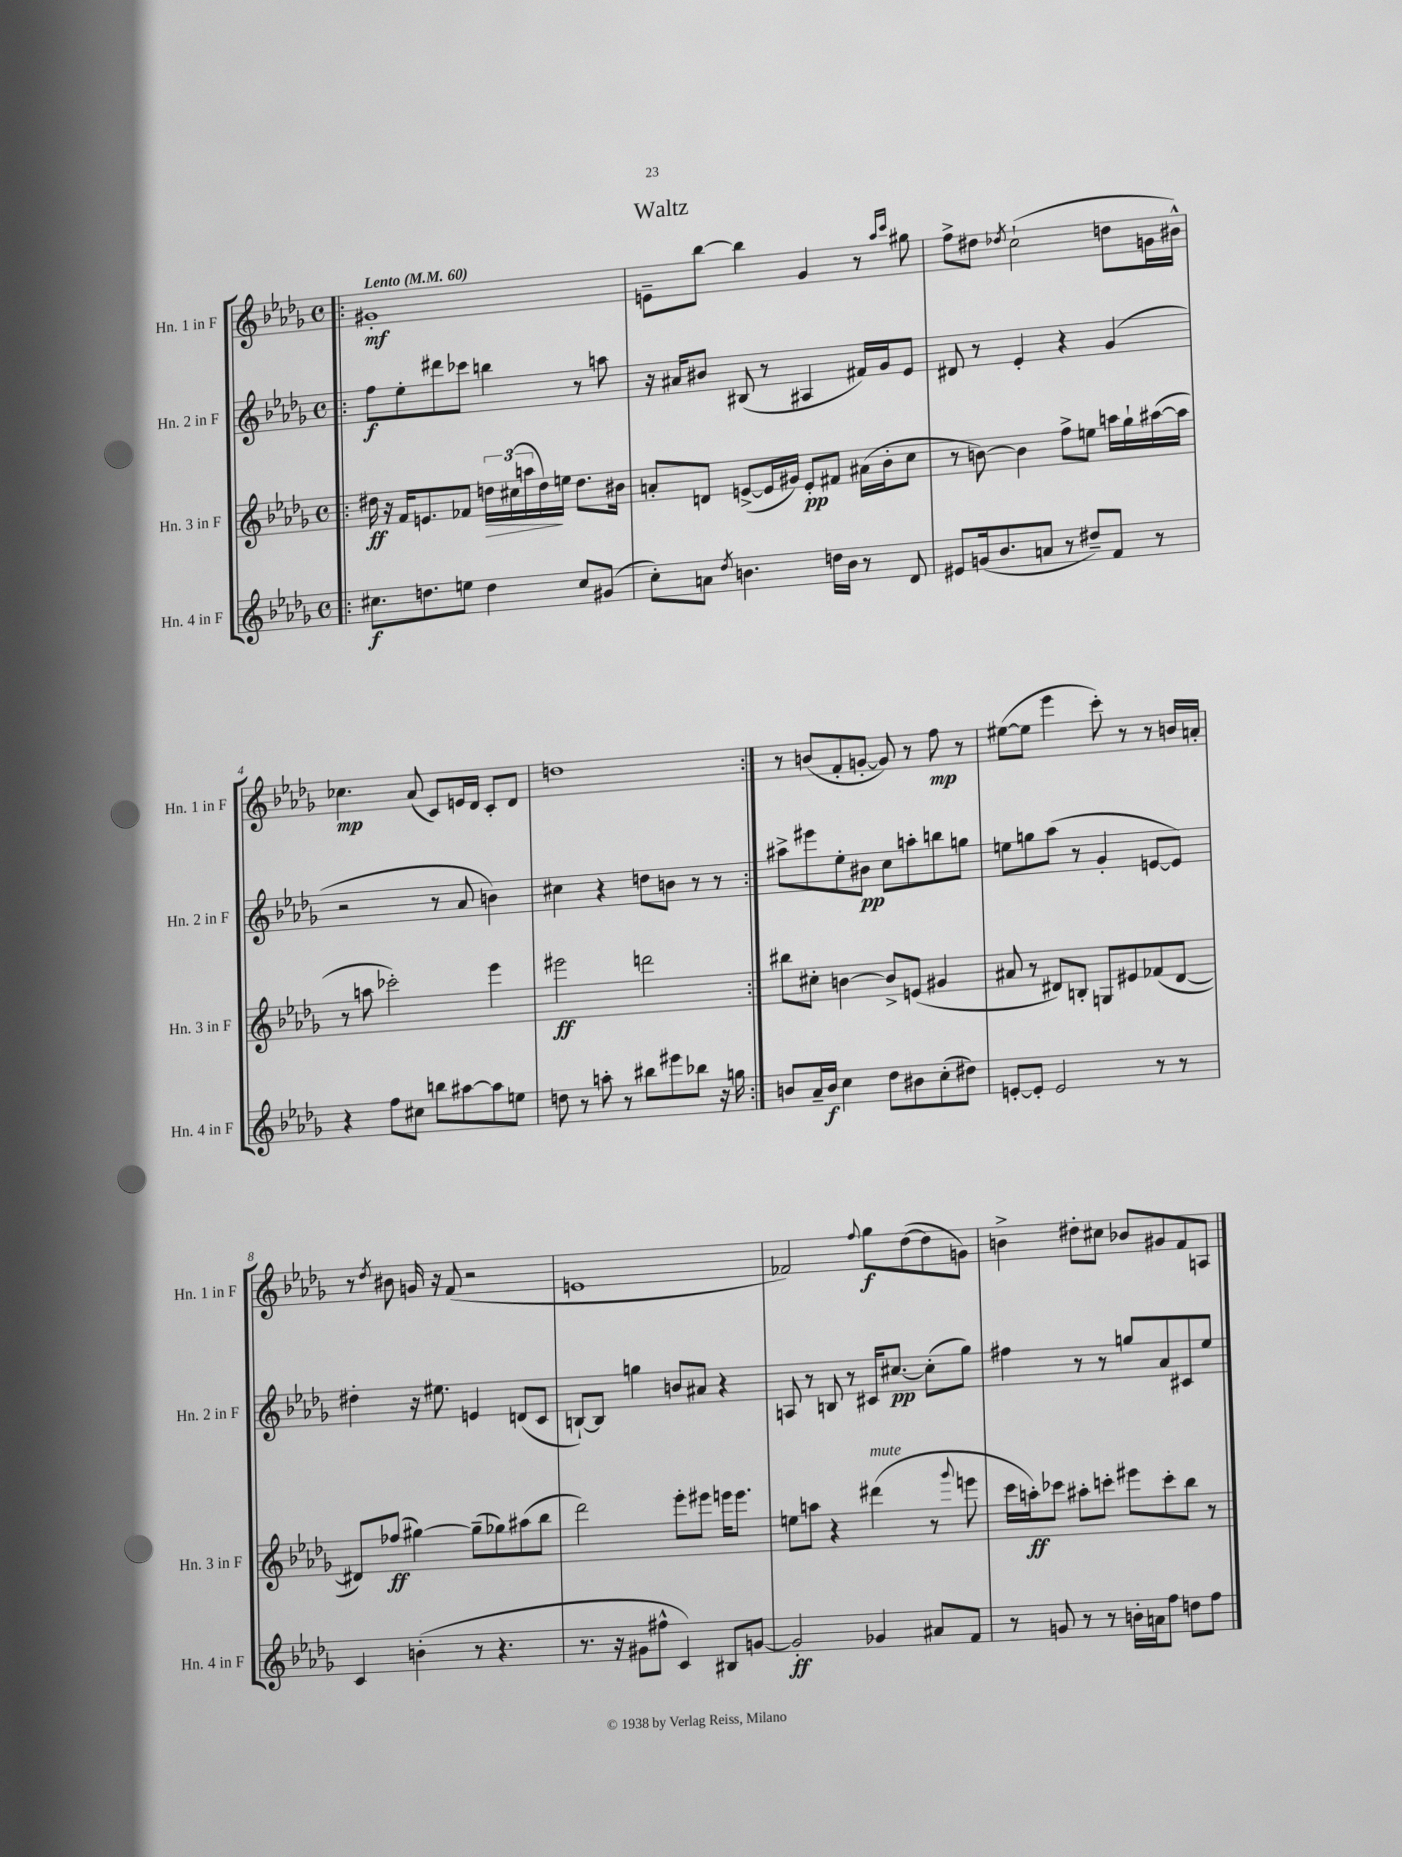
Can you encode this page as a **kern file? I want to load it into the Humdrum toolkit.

**kern	**dynam	**kern	**dynam	**kern	**dynam	**kern	**dynam
*part4	*part4	*part3	*part3	*part2	*part2	*part1	*part1
*staff4	*staff4	*staff3	*staff3	*staff2	*staff2	*staff1	*staff1
*I"Hn. 4 in F	*	*I"Hn. 3 in F	*	*I"Hn. 2 in F	*	*I"Hn. 1 in F	*
*I'Hn. 4 in F	*	*I'Hn. 3 in F	*	*I'Hn. 2 in F	*	*I'Hn. 1 in F	*
*clefG2	*	*clefG2	*	*clefG2	*	*clefG2	*
*k[b-e-a-d-g-]	*	*k[b-e-a-d-g-]	*	*k[b-e-a-d-g-]	*	*k[b-e-a-d-g-]	*
*M4/4	*	*M4/4	*	*M4/4	*	*M4/4	*
*met(c)	*	*met(c)	*	*met(c)	*	*met(c)	*
*MM60	*	*MM60	*	*MM60	*	*MM60	*
=1!|:	=1!|:	=1!|:	=1!|:	=1!|:	=1!|:	=1!|:	=1!|:
!	!	!	!	!	!	!LO:TX:a:B:t=Lento	!
8.cc#X\L	f	16dd#X\	ff	8ff\L	f	1g#X'	mf
.	.	16r	.	.	.	.	.
.	.	16f/KL	.	8ee-'\	.	.	.
8.ddn\	.	8.en/	.	.	.	.	.
.	.	.	.	8ddd#X\	.	.	.
8een\J	.	8f-X/J	.	8ccc-X\J	.	.	.
!	!	!	!LO:HP:b	!	!	!	!
4dd\	.	24ddn\LL	>	4bbn\	.	.	.
.	.	(24cc#X\	.	.	.	.	.
.	.	24aan\	.	.	.	.	.
.	.	16dd\)	.	.	.	.	.
.	.	16een\JJ	]	.	.	.	.
8cc#/L	.	8.dd\L	.	8r	.	.	.
(8g#X/J	.	.	.	8aan\	.	.	.
.	.	16b#X\Jk	.	.	.	.	.
=2	=2	=2	=2	=2	=2	=2	=2
8cc'\L)	.	8an'/L	.	16r	.	8en~\L	.
.	.	.	.	16a#X/KL	.	.	.
8an\J	.	8dn/J	.	8b#X/J	.	[8bb-\J	.
8qdd-/	.	.	.	.	.	.	.
4.bn\	.	([8en^/L	.	(8B#X/	.	4bb-\]	.
.	.	16e/L]	.	8r	.	.	.
.	.	16g#X/JJ)	.	.	.	.	.
.	.	8e'/L	pp	4A#X/	.	4g-/	.
16ddn\LL	.	8f#X/J	.	.	.	.	.
16b\JJ	.	.	.	.	.	.	.
8r	.	(16a#X\LL	.	16f#X/LL)	.	8r	.
.	.	16b-'\J	.	16g-/J	.	.	.
.	.	.	.	.	.	16qqaa-/LL	.
.	.	.	.	.	.	16qqccc/JJ	.
8d-/	.	8cc\J	.	8e-/J	.	8gg#X\	.
=3	=3	=3	=3	=3	=3	=3	=3
8e#X/L	.	8r	.	8d#X/	.	8ff^\L	.
(16gn/k	.	[8bn\)	.	8r	.	8dd#X\J	.
8.b-/	.	.	.	.	.	.	.
.	.	.	.	.	.	8qdd-X/	.
.	.	4b\]	.	4e-'/	.	(2cc`\	.
8an/J	.	.	.	.	.	.	.
8r	.	8ff^\L	.	4r	.	.	.
8dd#X~/L)	.	8een\J	.	.	.	.	.
8f/J	.	16aan\LL	.	(4g-/	.	8ddn\L	.
.	.	16gg-`\	.	.	.	.	.
8r	.	([16aa#X\	.	.	.	16gn\L	.
.	.	16aa#\JJ]	.	.	.	16b#X^^\JJ)	.
!!LO:LB:g=z
=4	=4	=4	=4	=4	=4	=4	=4
4r	.	8r	.	2r	.	4.cc-X\	mp
.	.	8aan\	.	.	.	.	.
8ff\L	.	2ccc-X'\)	.	.	.	.	.
8cc#X\J	.	.	.	.	.	(8a-/	.
8bbn\L	.	.	.	8r	.	8c/L)	.
[8aa#X\	.	.	.	8a-/	.	16en/L	.
.	.	.	.	.	.	16d-/JJ	.
8aa#\]	.	4eee-\	.	4bn\)	.	8c'/L	.
8een\J	.	.	.	.	.	8d-/J	.
=5	=5	=5	=5	=5	=5	=5	=5
8ddn\	.	2eee#X\	ff	4cc#X\	.	1ddn	.
8r	.	.	.	.	.	.	.
8aan'\	.	.	.	4r	.	.	.
8r	.	.	.	.	.	.	.
8bb#X\L	.	2dddn\	.	8ddn\L	.	.	.
8eee#X\	.	.	.	8bn\J	.	.	.
8bb-X\J	.	.	.	8r	.	.	.
16r	.	.	.	8r	.	.	.
16ggn\	.	.	.	.	.	.	.
=6:|!	=6:|!	=6:|!	=6:|!	=6:|!	=6:|!	=6:|!	=6:|!
8bn/L	.	8bb#X\L	.	8aa#X^\L	.	8r	.
16a-~/L	.	8cc#X'\J	.	8eee#X\	.	(8bn/L	.
16b/JJ	f	.	.	.	.	.	.
4cc\	.	[4bn\	.	8ee-'\	.	8f'/	.
.	.	.	.	8b#X\J	pp	[8gn'/J	.
8dd-\L	.	8b^/L]	.	8cc\L	.	8g/])	.
8b#X\	.	(8en/J	.	8aan'\	.	8r	.
(8cc'\	.	4g#X/	.	8bbn\	.	8ff\	mp
8dd#X\J)	.	.	.	8ggn\J	.	8r	.
=7	=7	=7	=7	=7	=7	=7	=7
[8en'/L	.	8a#X/	.	8een\L	.	([8ee#X\L	.
8e'/J]	.	8r	.	8ggn\	.	8ee#\J]	.
2e/	.	8d#X/L)	.	(8aa-\J	.	4eee-\	.
.	.	8Bn'/J	.	8r	.	.	.
.	.	8Gn/L	.	4g-'/	.	8ccc'\)	.
.	.	8e#X/	.	.	.	8r	.
8r	.	(8f-X/	.	[8en/L	.	8r	.
8r	.	[8d#/J	.	8e/J])	.	16bn/LL	.
.	.	.	.	.	.	16an'/JJ	.
!!LO:LB:g=z
=8	=8	=8	=8	=8	=8	=8	=8
4c/	.	8d#X/L])	.	4dd#X'\	.	8r	.
.	.	.	.	.	.	8qdd-/	.
.	.	(8ff-X/J	ff	.	.	8b#X\	.
(4bn'\	.	[4gg#X\)	.	16r	.	16gn/	.
.	.	.	.	8.ee#X\	.	16r	.
.	.	.	.	.	.	(8f/	.
8r	.	(8gg#~\L]	.	4en/	.	2r	.
4.r	.	8gg-X\)	.	.	.	.	.
.	.	(8aa#X\	.	(8dn/L	.	.	.
.	.	8bb-\J	.	8c/J	.	.	.
=9	=9	=9	=9	=9	=9	=9	=9
8.r	.	2ddd-\)	.	[8Bn`/L)	.	1en	.
.	.	.	.	8B/J]	.	.	.
16r	.	.	.	.	.	.	.
8g#X\L	.	.	.	4ggn\	.	.	.
8ff#X^^\J	.	.	.	.	.	.	.
4c/)	.	8eee-'\L	.	8bn/L	.	.	.
.	.	8eee#X\J	.	8a#X/J	.	.	.
8B#X/L	.	16eeen\KL	.	4r	.	.	.
.	.	8.eee\J	.	.	.	.	.
[8gn/J	.	.	.	.	.	.	.
=10	=10	=10	=10	=10	=10	=10	=10
2g'/]	ff	8een\L	.	8An/	.	2f-X/)	.
.	.	8aan\J	.	8r	.	.	.
.	.	4r	.	8Bn/	.	.	.
.	.	.	.	8r	.	.	.
.	.	.	.	.	.	8qqff/	.
!	!	!LO:TX:a:i:t=mute	!	!	!	!	!
4g-X/	.	(4ddd#X\	.	16c#X/KL	.	8gg-\L	f
.	.	.	.	[8.cc#X/J	pp	.	.
.	.	.	.	.	.	([8dd-\	.
8a#X/L	.	8r	.	(8cc#'\L]	.	8dd-\]	.
.	.	8qqggg-/	.	.	.	.	.
8f/J	.	8eeen\	.	8gg-\J)	.	8gn\J)	.
=11	=11	=11	=11	=11	=11	=11	=11
8r	.	16ccc\LL	.	4ff#X\	.	4bn^\	.
.	.	16aan'\J)	ff	.	.	.	.
8gn/	.	8ccc-X\J	.	.	.	.	.
8r	.	8aa#X'\L	.	8r	.	8dd#X'\L	.
8r	.	8cccn'\J	.	8r	.	8cc#X\J	.
16bn'\LL	.	8eee#X\L	.	8ggn/L	.	8b-X/L	.
16an\J	.	.	.	.	.	.	.
8ff\J	.	8ccc'\	.	8a-/	.	8g#X/	.
8ddn\L	.	8bb-\J	.	8c#X/	.	8f/	.
8ff\J	.	8r	.	8ee-/J	.	8An/J	.
==	==	==	==	==	==	==	==
*-	*-	*-	*-	*-	*-	*-	*-
